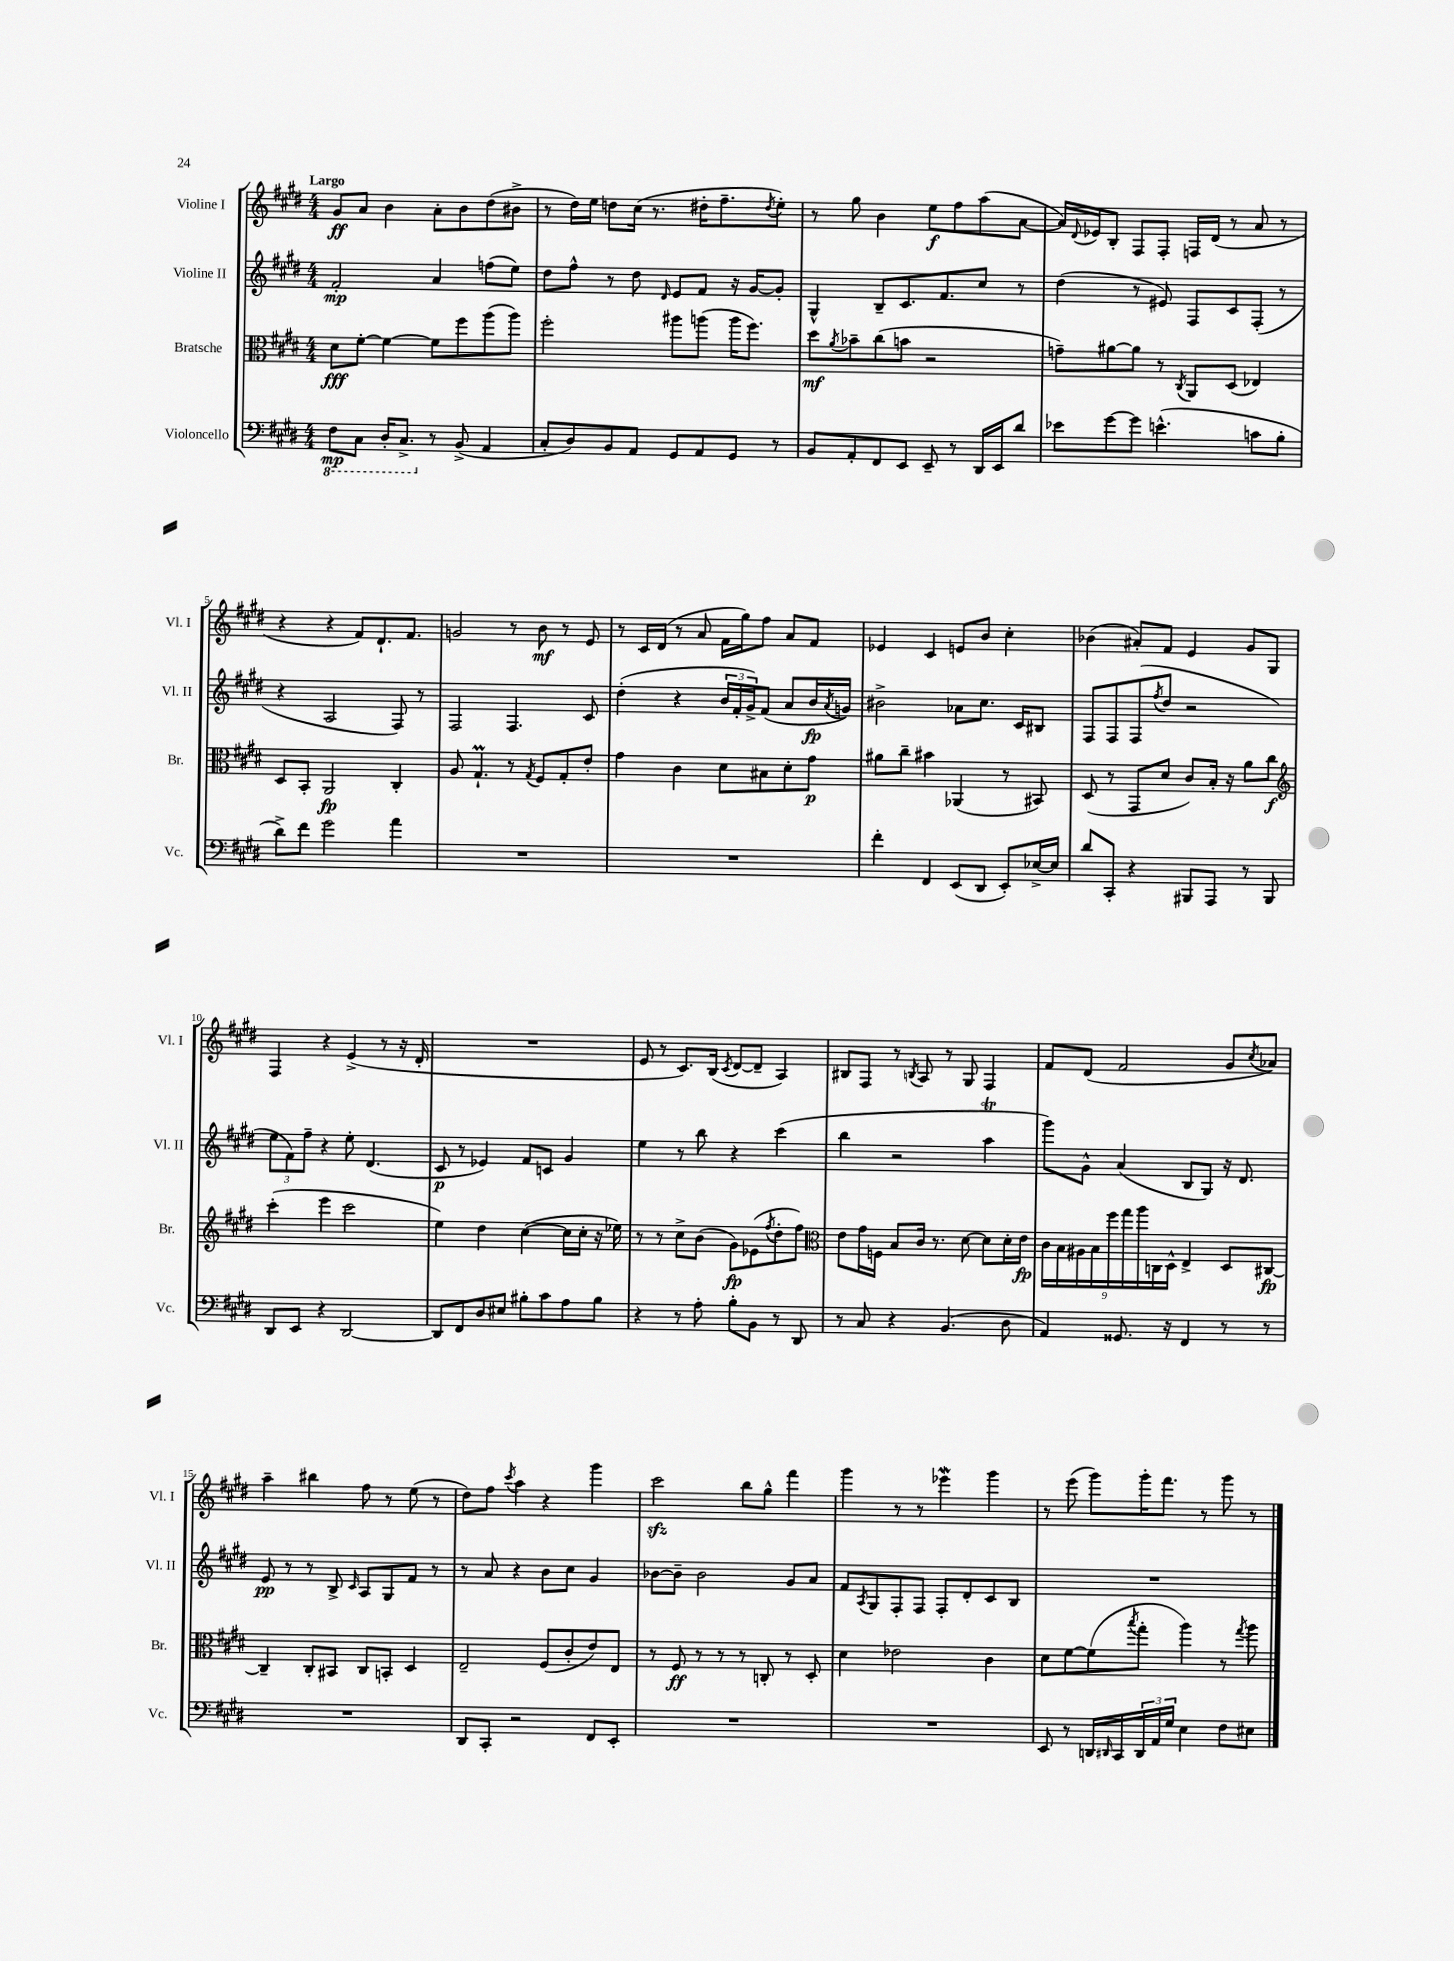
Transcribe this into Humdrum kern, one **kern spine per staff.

**kern	**kern	**kern	**kern
*staff4	*staff3	*staff2	*staff1
*clefF4	*clefC3	*clefG2	*clefG2
*k[f#c#g#d#]	*k[f#c#g#d#]	*k[f#c#g#d#]	*k[f#c#g#d#]
*M4/4	*M4/4	*M4/4	*M4/4
8FF#\L	8d#\L	2f#'/	8g#/L
8CC#\J	[8f#'\J	.	8a/J
16DD#'/LK	4f#\_	.	4b\
8.CC#^/J	.	.	.
8r	8f#\]L	4a/	8a'\L
(8BB^/	8ff#\	.	8b\
4AA/	(8aa\	(8ff\L	(8dd#\
.	8aa\J)	8ee\J)	8b#^\J
=	=	=	=
8C#'/L	2ff#'\	8dd#\L	8r
8D#/)	.	8ff#^^\J	16dd#\LL)
.	.	.	16ee\JJ
8BB/	.	8r	8dd\L
8AA/J	.	8dd#\	(16cc#\Jk
.	.	.	8.r
.	.	16qqd#/	.
8GG#/L	8aa#\L	8e/L	.
8AA/	(8aa\J	8f#/J	16dd#'\LK
.	.	.	8.ff#~\
8GG#/J	16aa\LK	16r	.
.	8.ff#\J)	[16g#/LK	.
.	.	.	8qdd#/
8r	.	8g#'/]J	8ee'\J)
=	=	=	=
8BB/L	8dd#\L	4G#^^/	8r
.	8qa/	.	.
8AA'/	8b-~\	.	8gg#\
8FF#/	(8cc#\	8B~/L	4b\
8EE/J	8b\J	8.c#/	.
8EE~/	2r	.	8ee\L
.	.	8.f#/	.
8r	.	.	8ff#\
16DD#/LL	.	8cc#/J	(8aa\
16EE/J	.	.	.
8d#/J	.	8r	[8a\J
=	=	=	=
8e-\L	8g~\L)	(4dd#\	16a/]LL)
.	.	.	8qqd#/
.	.	.	16e-/J
[8g#\	[8a#\	.	8B'/J
8g#\]J	8a#\]J	8r	8F#/L
(4.e^^\	8r	8e#/)	8F#'/J
.	8qC#/	.	.
.	8AA/L	8F#/L	16F/LL
.	.	.	(16d#/JJ
.	(8D#/J	8c#/	8r
8c\L	4E-/)	(8F#'/J	8a/
8B'\J	.	8r	8r
=	=	=	=
8d#^\L)	8D#/L	4r	4r
8f#\J	8BB'/J	.	.
2g#\	2AA/	2A/	4r
.	.	.	8f#/L)
.	.	.	8.d#`/
4a\	4C#'/	8F#/)	.
.	.	.	8.f#/J
.	.	8r	.
=	=	=	=
1r	8A/	2F#/	2g/
.	4.G#`/	.	.
.	8r	4.F#/	8r
.	8qG#/	.	.
.	8F#/L	.	8b\
.	8G#'/	.	8r
.	8e'/J	8c#/	8e/
=	=	=	=
1r	4g#\	(4dd#'\	8r
.	.	.	16c#/LL
.	.	.	(16d#/JJ
.	4c#\	4r	8r
.	.	.	8a/
.	8d#\L	24b/LL	16f#\LL
.	.	24f#'/	.
.	.	.	16gg#\J)
.	.	24g#^/J)	.
.	8B#\	(8f#/J	8ff#\J
.	8d#'\	8a/L	8a/L
.	8g#\J	16b/L	8f#/J
.	.	8qa/	.
.	.	16g/JJ)	.
=	=	=	=
4f#'\	8a#\L	2b#^\	4e-/
.	8cc#~\J	.	.
4FF#/	4b#\	.	4c#/
(8EE/L	(4AA-/	8a-\L	8e/L
8DD#/J	.	8.cc#\J	8b/J
8EE'/L)	8r	.	4cc#'\
.	.	16c#/LK	.
[16E-^/L	8BB#/)	8B#/J	.
16E-/]JJ	.	.	.
=	=	=	=
8d#/L	(8D#/	8F#/L	(4b-\
8CC#'/J	8r	8F#/	.
4r	8GG#/L	(8F#/	8a#'/L)
.	.	8qff#/	.
.	8d#/J	8dd#/J	8f#/J
8BBB#/L	8c#/L)	2r	4e/
8AAA/J	16B'/Jk	.	.
.	16r	.	.
8r	8a\L	.	8g#/L
8BBB#/	8cc#\J	.	8G#/J
=	=	=	=
*	*clefG2	*	*
8DD#/L	(4ccc#'\	12ee\L	4F#/
.	.	12f#\)	.
8EE/J	.	.	.
.	.	12ff#~\J	.
4r	4eee\	4r	4r
[2DD#/	2ccc#\	8ee'\	(4e^/
.	.	(4.d#/	.
.	.	.	8r
.	.	.	16r
.	.	.	16d#'/
=	=	=	=
8DD#/]L	4ee\)	8c#/	1r
8FF#/	.	8r	.
8D#/	4dd#\	4e-/)	.
8E#/J	.	.	.
8B#'\L	([4cc#\	8f#/L	.
8c#\	.	8c/J	.
8A\	16cc#\]LL	4g#/	.
.	16cc#'\JJ	.	.
8B#\J	16r	.	.
.	16ee-\)	.	.
=	=	=	=
4r	8r	4ee\	8e/
.	8r	.	8r
8r	8cc#^\L	8r	8.c#/L)
8A'\	(8b\J	8bb\	.
.	.	.	(16B/Jk
.	.	.	8qc#/
8B'\L	8g#\L)	4r	[8d#/L
8BB\J	(8e-\	.	8d#~/]J
.	8qff#/	.	.
8r	8dd#'\	(4ccc#\	4A/)
8DD#/	8ff#\J)	.	.
=	=	=	=
*	*clefC3	*	*
8r	8e\L	4bb\	8B#/L
8C#/	16g#\L	.	8F#/J
.	16F\JJ	.	.
4r	8B/L	2r	8r
.	.	.	8qB/
.	16c#/Jk	.	8A/
.	8.r	.	.
(4.BB/	.	.	8r
.	[8d#\	.	8G#/
.	8d#\]L	4aa\	4F#/
8D#\	16d#'\L	.	.
.	16e\JJ	.	.
=	=	=	=
4AA/)	18c#\LL	8ggg#\L)	8f#/L
.	18B\	.	.
.	18A#\	.	.
.	.	8g#^^\J	(8d#/J
.	18B\	.	.
.	18ff#\	.	.
8.GG##/	.	(4a/	2f#/
.	18gg#\	.	.
.	18aa\	.	.
.	18C\	.	.
16r	.	.	.
.	18D#^^\JJ	.	.
4FF#/	4E^/	8B/L	.
.	.	8G#/J)	.
8r	8D#/L	16r	8g#/L
.	.	8.d#/	.
.	.	.	8qcc#/
8r	[8C#/J	.	8a-/J)
=	=	=	=
1r	4C#~/]	8e/	4aa~\
.	.	8r	.
.	8C#'/L	8r	4bb#\
.	8BB#/J	8B^/	.
.	.	16qqc#/	.
.	8C#/L	8A/L	8ff#\
.	8BB'/J	8G#/	8r
.	4D#/	8f#/J	(8ee\
.	.	8r	8r
=	=	=	=
8DD#/L	2E~/	8r	8dd#\L)
8CC#'/J	.	8a/	8ff#\J
.	.	.	8qccc#/
2r	.	4r	4aa\
.	(8F#/L	8b\L	4r
.	8c#'/	8cc#\J	.
8FF#/L	8e/)	4g#/	4ggg#\
8EE'/J	8E/J	.	.
=	=	=	=
1r	8r	[8b-\L	2ccc#\
.	8F#/	8b-~\]J	.
.	8r	2b-\	.
.	8r	.	.
.	8r	.	8bb\L
.	8C'/	.	8gg#^^\J
.	8r	8g#/L	4fff#\
.	8D#'/	8a/J	.
=	=	=	=
1r	4d#\	8f#/L	4ggg#\
.	.	8qA/	.
.	.	8G#/	.
.	2e-\	8F#'/	8r
.	.	8F#/J	8r
.	.	8F#'/L	4eee-\
.	.	8d#'/	.
.	4c#\	8c#/	4ggg#\
.	.	8B/J	.
=	=	=	=
8EE/	8d#\L	1r	8r
8r	[8f#\	.	(8eee\
16DD/LL	(8f#\]	.	8ggg#\L)
16qqDD#/	.	.	.
16CC#/	.	.	.
.	8qbb/	.	.
24DD#/	8gg#'\J	.	16ggg#'\K
24AA/	.	.	.
.	.	.	8.fff#\J
24G#/JJ	.	.	.
4E\	4aa\)	.	.
.	.	.	8r
8F#\L	8r	.	8ggg#\
.	8qgg#/	.	.
8E#\J	8aa\	.	8r
==	==	==	==
*-	*-	*-	*-
